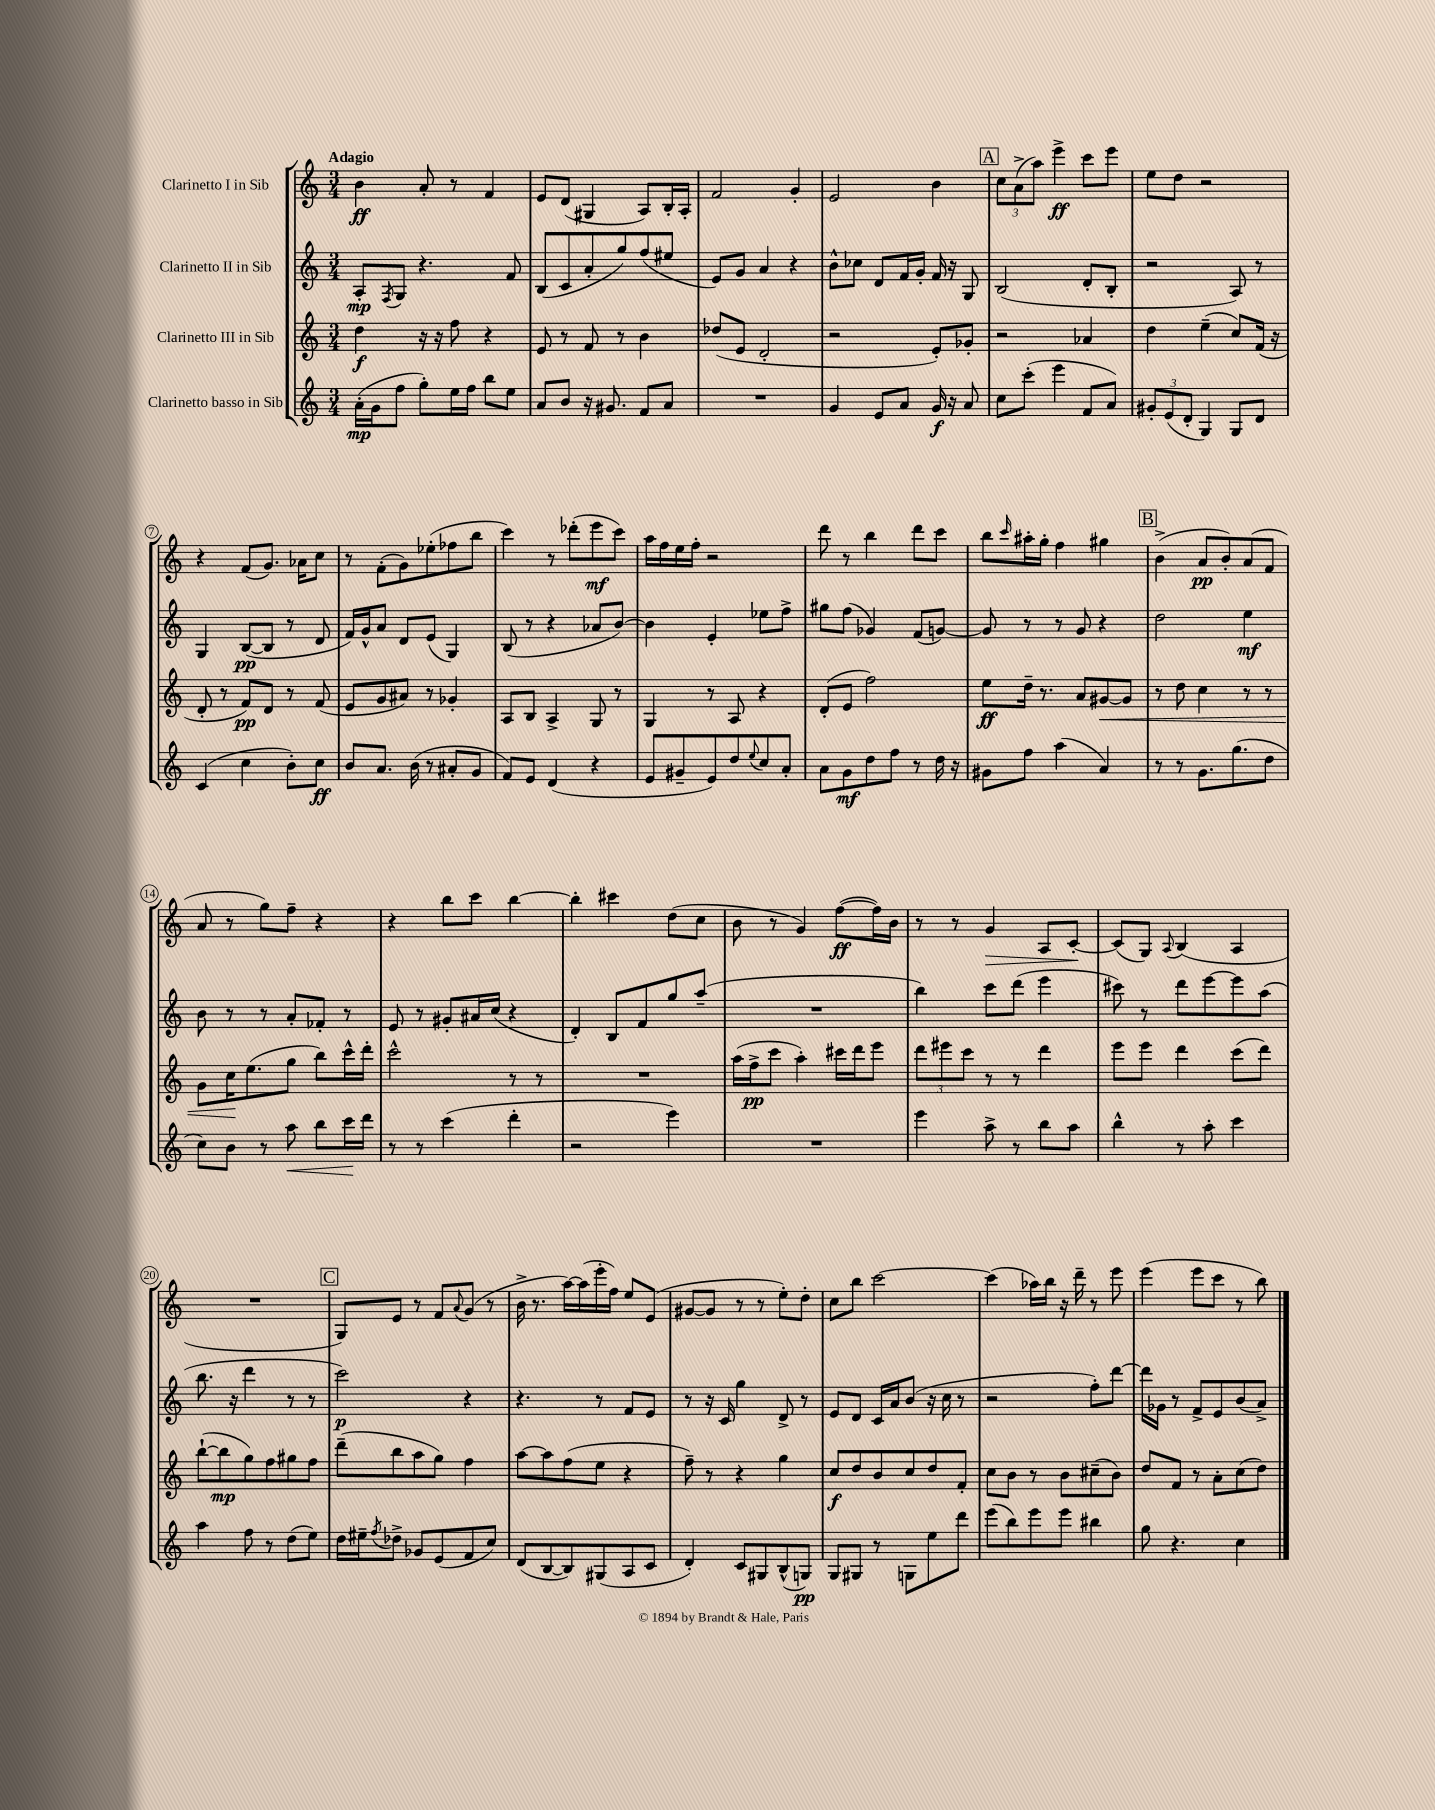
<<
\new StaffGroup <<
\new Staff = "s0" \with { instrumentName = "Clarinetto I in Sib" } {
    \clef treble \key c \major \numericTimeSignature \time 3/4 \tempo "Adagio"
    b'4\ff a'8-. r8 f'4 |
    e'8 d'8( gis4 a8) b16-. a16-. |
    f'2 g'4-. |
    e'2 b'4 |
    \mark \markup { \box "A" } \tuplet 3/2 { c''8 a'8->( a''8) } e'''4->\ff c'''8 e'''8 |
    e''8 d''8 r2 |
    r4 f'8( g'8.) aes'16 c''8 |
    r8 f'8-.( g'8) ees''8-.( fes''8 b''8 |
    c'''4) r8 des'''8-.( e'''8\mf c'''8) |
    a''16 f''16 e''16 f''16-. r2 |
    d'''8 r8 b''4 d'''8 c'''8 |
    b''8 \grace { c'''16 } ais''16-. g''16-. f''4 gis''4 |
    \mark \markup { \box "B" } b'4->( a'8\pp b'8-.) a'8( f'8 |
    a'8 r8 g''8) f''8-- r4 |
    r4 b''8 c'''8 b''4~ |
    b''4-. cis'''4 d''8( c''8 |
    b'8 r8 g'4) f''8~\ff( f''16) b'16 |
    r8 r8 g'4\> a8 c'8~-.\! |
    c'8( g8) \appoggiatura { a8 } b4( a4 |
    R2. |
    \mark \markup { \box "C" } g8) e'8 r8 f'8 \appoggiatura { a'8 } g'8( r8 |
    b'16-> r8. a''16~) a''16( e'''16-. f''16) e''8 e'8( |
    gis'8~ gis'8 r8 r8 e''8-.) d''8-. |
    c''8 b''8 c'''2~ |
    c'''4( aes''16) b''16 r16 d'''16-- r8 e'''8 |
    e'''4( e'''8 c'''8 r8 b''8) \bar "|." |
}
\new Staff = "s1" \with { instrumentName = "Clarinetto II in Sib" } {
    \clef treble \key c \major \numericTimeSignature \time 3/4
    a8-.\mp \acciaccatura { f8 } g8 r4. f'8 |
    b8( c'8 a'8-. g''8) f''8( eis''8 |
    e'8) g'8 a'4 r4 |
    b'8-^ ces''8 d'8 f'16 g'16-. f'16 r16 g8 |
    \mark \markup { \box "A" } b2( d'8-. b8-. |
    r2 a8) r8 |
    g4 b8~\pp( b8 r8 d'8 |
    f'16) g'16-^ a'8 d'8 e'8( g4) |
    b8( r8 r4 aes'8 b'8~) |
    b'4 e'4-. ees''8 f''8-> |
    gis''8 f''8( ges'4) f'8( g'8~) |
    g'8 r8 r8 g'8 r4 |
    \mark \markup { \box "B" } d''2 e''4\mf |
    b'8 r8 r8 a'8-. fes'8-. r8 |
    e'8 r8 gis'8-. ais'16 c''16( r4 |
    d'4-.) b8 f'8 g''8 a''8--( |
    R2. |
    b''4) c'''8 d'''8( e'''4 |
    cis'''8) r8 d'''8 e'''8~ e'''8 a''8( |
    b''8. r16 d'''4 r8 r8 |
    \mark \markup { \box "C" } c'''2\p) r4 |
    r4. r8 f'8 e'8 |
    r8 r16 c'16 g''4 d'8-> r8 |
    e'8 d'8 c'16 a'16 b'8( r16 c''16 r8 |
    r2 f''8-.) d'''8~ |
    d'''16 ges'16 r8 f'8-> e'8 b'8( a'8->) \bar "|." |
}
\new Staff = "s2" \with { instrumentName = "Clarinetto III in Sib" } {
    \clef treble \key c \major \numericTimeSignature \time 3/4
    d''4\f r16 r16 f''8 r4 |
    e'8 r8 f'8 r8 b'4 |
    des''8( e'8 d'2-. |
    r2 e'8-.) ges'8-. |
    \mark \markup { \box "A" } r2 aes'4 |
    d''4 e''4--( c''8) f'16( r16 |
    d'8-. r8 f'8\pp) d'8 r8 f'8( |
    e'8 g'8 ais'8) r8 ges'4-. |
    a8 b8 a4-> g8 r8 |
    g4 r8 a8 r4 |
    d'8-.( e'8 f''2) |
    e''8\ff d''16-- r8. a'8 gis'8~\< gis'8 |
    \mark \markup { \box "B" } r8 d''8 c''4 r8 r8 |
    g'8 c''16\! e''8.( g''8 b''8) c'''16-^ d'''16-. |
    c'''2-^ r8 r8 |
    R2. |
    a''16( f''16->\pp c'''8 a''4-.) cis'''16 d'''16 e'''8 |
    \tuplet 3/2 { d'''8 eis'''8 c'''8 } r8 r8 d'''4 |
    e'''8 e'''8 d'''4 c'''8( d'''8) |
    b''8~-!( b''8\mp g''8) f''8 gis''8 f''8 |
    \mark \markup { \box "C" } d'''8--( b''8 a''8 g''8) f''4 |
    a''8~ a''8 f''8( e''8 r4 |
    f''8--) r8 r4 g''4 |
    c''8\f d''8 b'8 c''8 d''8 f'8-. |
    c''8 b'8 r8 b'8 cis''8--( b'8) |
    d''8 f'8 r8 a'8-. c''8( d''8) \bar "|." |
}
\new Staff = "s3" \with { instrumentName = "Clarinetto basso in Sib" } {
    \clef treble \key c \major \numericTimeSignature \time 3/4
    a'16-.\mp( g'16 f''8 g''8-.) e''16 f''16 b''8 e''8 |
    a'8 b'8 r16 gis'8. f'8 a'8 |
    R2. |
    g'4 e'8 a'8 g'16\f r16 a'8 |
    \mark \markup { \box "A" } c''8 c'''8-.( e'''4 f'8 a'8) |
    \tuplet 3/2 { gis'8-. e'8( d'8-. } g4) g8 d'8 |
    c'4( c''4 b'8-.) c''8\ff |
    b'8 a'8. b'16( r8 ais'8-. g'8 |
    f'8) e'8 d'4( r4 |
    e'8 gis'8-- e'8) d''8 \appoggiatura { e''8 } c''8 a'8-. |
    a'8 g'8\mf d''8 f''8 r8 d''16 r16 |
    gis'8 f''8 a''4( a'4) |
    \mark \markup { \box "B" } r8 r8 g'8. g''8.( d''8 |
    c''8) b'8 r8 a''8\< b''8 c'''16\! d'''16 |
    r8 r8 c'''4( d'''4-. |
    r2 e'''4) |
    R2. |
    e'''4 a''8-> r8 b''8 a''8 |
    b''4-^ r8 a''8-. c'''4 |
    a''4 f''8 r8 d''8( e''8) |
    \mark \markup { \box "C" } d''16 eis''16-- \acciaccatura { f''8 } des''8-> ges'8 e'8( f'8 c''8) |
    d'8( b8~ b8) gis8( a8 c'8 |
    d'4-.) c'8 gis8 b8-^( g8\pp) |
    g8 gis8 r8 g8 e''8 d'''8 |
    e'''8( b''8) e'''8 e'''8 bis''4 |
    g''8 r4. c''4 \bar "|." |
}
>>
>>
\layout { \context { \Score \override BarNumber.stencil = #(make-stencil-circler 0.1 0.3 ly:text-interface::print) } }
